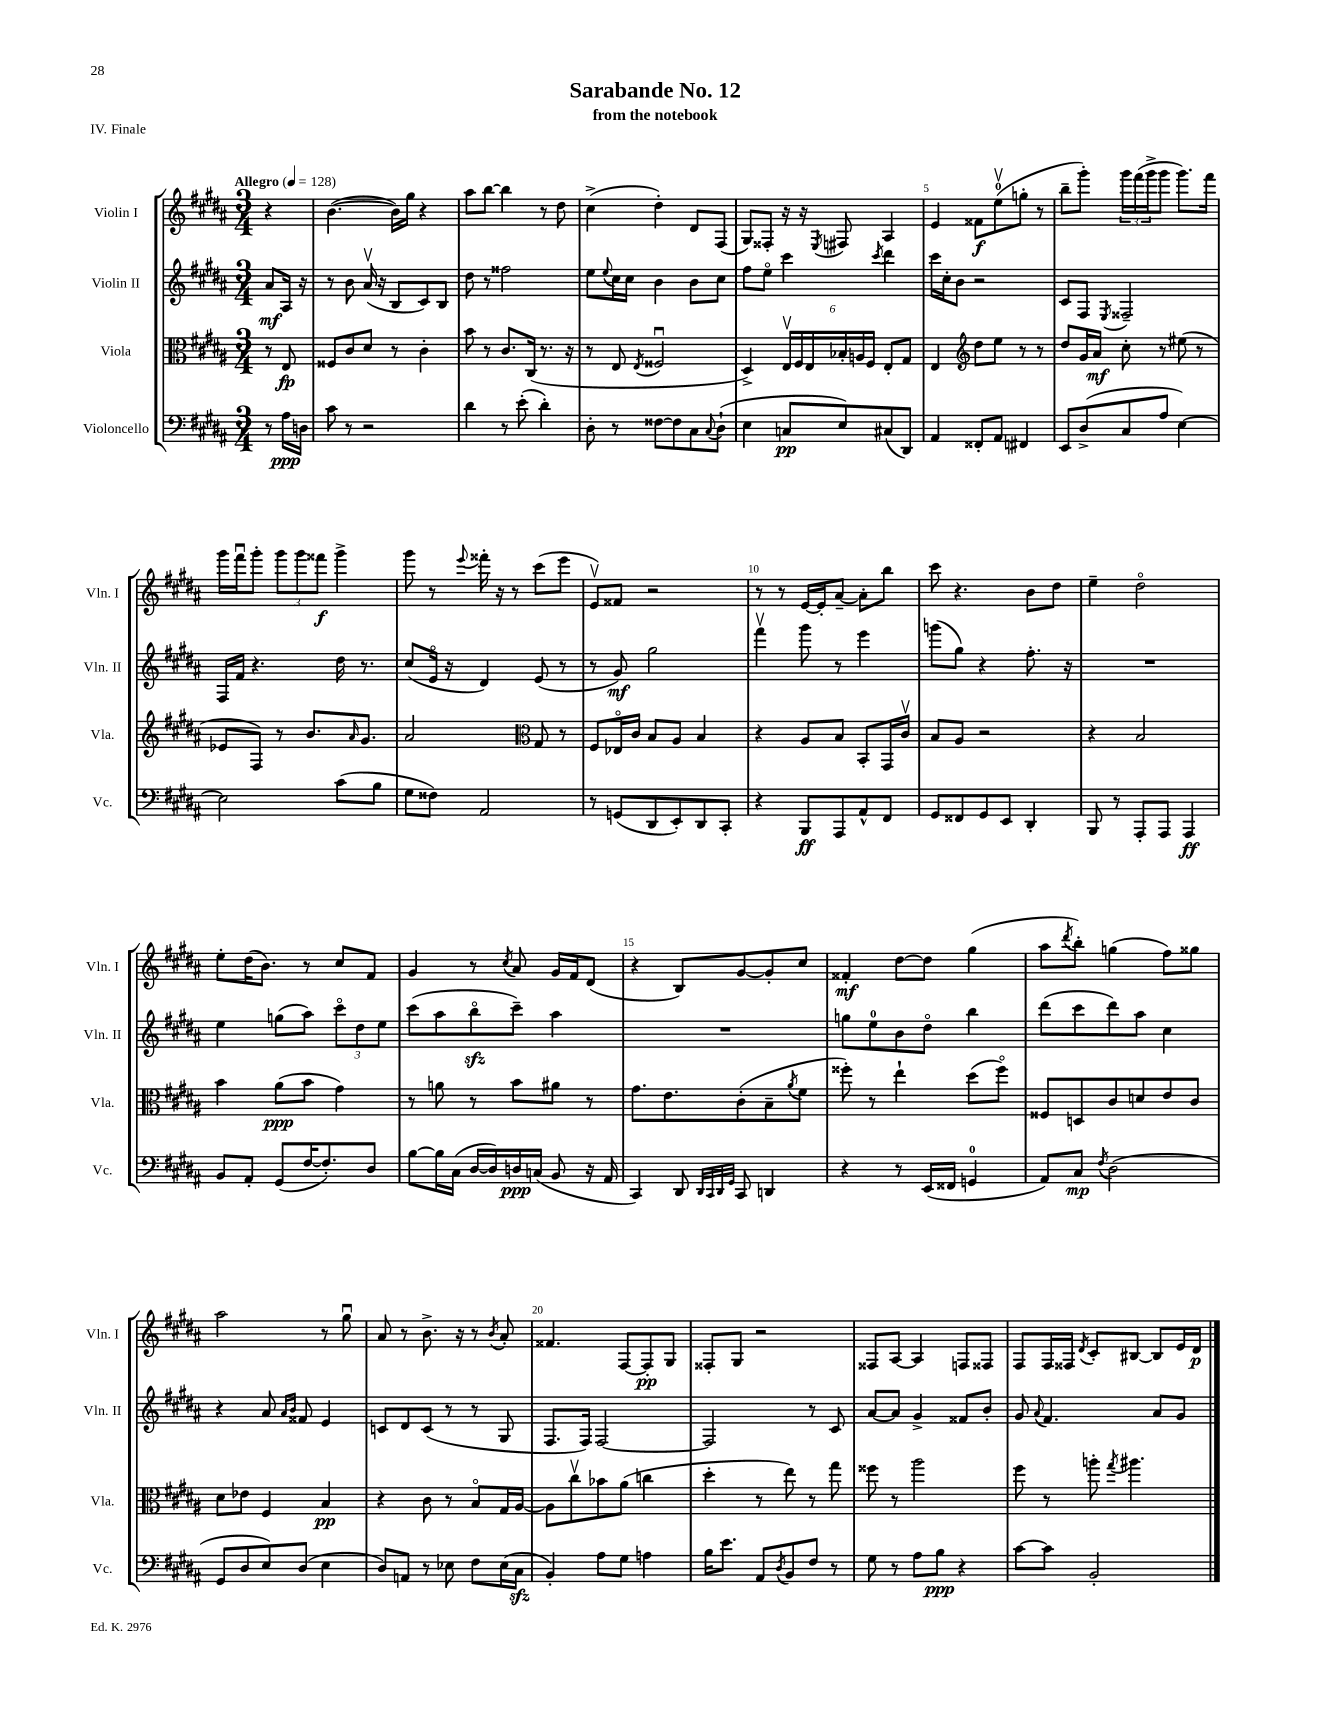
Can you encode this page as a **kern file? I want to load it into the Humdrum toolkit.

**kern	**kern	**kern	**kern
*staff4	*staff3	*staff2	*staff1
*clefF4	*clefC3	*clefG2	*clefG2
*k[f#c#g#d#a#]	*k[f#c#g#d#a#]	*k[f#c#g#d#a#]	*k[f#c#g#d#a#]
*M3/4	*M3/4	*M3/4	*M3/4
*MM128	*MM128	*MM128	*MM128
8r	8r	8a#	4r
16A#	8E	16A#	.
16D	.	16r	.
=	=	=	=
8c#	8F##	8r	([4.b
8r	8c#	8b	.
2r	8d#	(16a#v	.
.	.	16r	.
.	8r	8B	16b])
.	.	.	16gg#
.	4c#'	8c#)	4r
.	.	8B	.
=	=	=	=
4d#	8b	8dd#	8aa#
.	8r	8r	[8bb
8r	8.c#	2ff##	4bb]
(8e'	.	.	.
.	(16C#	.	.
4d#')	8.r	.	8r
.	.	.	8dd#
.	16r	.	.
=	=	=	=
8D#'	8r	8ee	(4cc#^
.	.	8qqee	.
8r	8E	16cc#	.
.	.	16cc#	.
.	8qE	.	.
[8F##	2F##u	4b	4dd#')
8F##]	.	.	.
8C#	.	8b	8d#
8qqC#	.	.	.
(8D#`	.	8cc#	(8F#
=	=	=	=
4E	4D#^)	8ff#	8G#)
.	.	8eeo	8F##'
8C	24Ev	4ccc#	16r
.	24F#	.	.
.	.	.	16r
.	24E	.	.
.	.	.	8qE
8E)	24B-'	.	8F#
.	24A	.	.
.	24F#	.	.
.	.	8qccc#	.
(8C#	8E'	4ddd#	4A#
8DD#)	8G#	.	.
=	=	=	=
4AA#	4E	16ccc#	4e
.	.	16cc#'	.
.	.	8b	.
*	*clefG2	*	*
8FF##'	8dd#	2r	8f##
8AA#	8ee	.	(8eev
4FF#	8r	.	8gg'
.	8r	.	8r
=	=	=	=
8EE	8dd#	8c#	8bb~
(8D#^	16g#	8F#	8ggg#')
.	16a#	.	.
.	.	8qE	.
8C#	8cc#'	2F##~	24ggg#
.	.	.	(24fff#
.	.	.	24ggg#^
8A#	8r	.	8ggg#
[4E)	(8ee#	.	8.ggg#)
.	8r	.	.
.	.	.	16fff#
=	=	=	=
2E]	8e-	16F#	16ggg#
.	.	16f#	16fff#u
.	8F#)	4.r	8ggg#'
.	8r	.	12ggg#
.	.	.	12ggg#
.	8.b	.	.
.	.	.	12fff##
(8c#	.	16dd#	4ggg#^
.	16qqa#	.	.
.	8.g#	8.r	.
8B	.	.	.
=	=	=	=
8G#	2a#	(8cc#	8ggg#
8F##)	.	16eo	8r
.	.	16r	.
.	.	.	8qqeee
2AA#	.	4d#)	16fff##'
.	.	.	16r
.	.	.	8r
*	*clefC3	*	*
.	8G#	(8e	(8ccc#
.	8r	8r	8eee
=	=	=	=
8r	8F#	8r	8ev)
(8GG	16E-o	8g#)	8f##
.	16c#	.	.
8DD#	8B	2gg#	2r
8EE')	8A#	.	.
8DD#	4B	.	.
8CC#'	.	.	.
=	=	=	=
4r	4r	4fff#v	8r
.	.	.	8r
8BBB	8A#	8ggg#	[16e
.	.	.	16e']
8AAA#	8B	8r	[8a#~
8AA#^^	8BB'	4eee	8a#']
8FF#	16GG#	.	8bb
.	16c#v	.	.
=	=	=	=
8GG#	8B	(8ggg	8ccc#
8FF##	8A#	8gg#)	4.r
8GG#	2r	4r	.
8EE	.	.	.
4DD#'	.	8.ff#'	8b
.	.	.	8dd#
.	.	16r	.
=	=	=	=
8BBB	4r	2.r	4ee~
8r	.	.	.
8AAA#'	2B	.	2dd#o
8AAA#	.	.	.
4AAA#	.	.	.
=	=	=	=
8BB	4b	4ee	8ee'
8AA#'	.	.	(16dd#
.	.	.	8.b)
(8GG#	(8a#	(8gg	.
[16F#	8b	8aa#)	8r
8.F#'])	.	.	.
.	4g#)	12ccc#o	8cc#
.	.	12dd#	.
8D#	.	.	8f#
.	.	12ee	.
=	=	=	=
[8B	8r	(8ccc#	4g#
16B]	8a	8aa#	.
(16C#	.	.	.
[16D#	8r	8bbo	8r
16D#])	.	.	.
.	.	.	8qcc#
16D	8b	8ccc#~)	8a#
(16C	.	.	.
8BB	8a#	4aa#	16g#
.	.	.	16f#
16r	8r	.	(8d#
16AA#	.	.	.
=	=	=	=
4CC#)	8.g#	2.r	4r
.	8.e	.	.
8DD#	.	.	8B)
32qqDD#	.	.	.
32qqCC#	.	.	.
32qqDD#	.	.	.
32qqGG#	.	.	.
8CC#	(8c#'	.	[8g#
4DD	8B~	.	8g#']
.	8qa#	.	.
.	8f#	.	8cc#
=	=	=	=
4r	8ff##')	8gg	4f##'
.	8r	8ee	.
8r	4ee`	8b	[8dd#
(16EE	.	8dd#o	8dd#]
16FF##	.	.	.
4GG	(8dd#	4bb	(4gg#
.	8ff##o)	.	.
=	=	=	=
8AA#)	8F##	(8ddd#	8aa#
.	.	.	8qddd#
8C#	8D	8ccc#	8bb')
8qF#	.	.	.
(2D#	8c#	8ddd#)	(4gg
.	8d	8aa#	.
.	8e	4cc#	8ff#)
.	8c#	.	8gg##
=	=	=	=
8GG#	8d#	4r	2aa#
8D#	8e-	.	.
8E)	4F#	8a#	.
.	.	16qqa#	.
.	.	16qqb	.
(8D#	.	8f##	.
4E	4B	4e	8r
.	.	.	8gg#u
=	=	=	=
8D#)	4r	8c	8a#
8AA	.	8d#	8r
8r	8c#	(8c	8.b^
8E-	8r	8r	.
.	.	.	16r
8F#	8Bo	8r	8r
.	.	.	8qb
(16E-	16G#	8G#	8a#'
16C#	[16A#	.	.
=	=	=	=
4BB')	8A#]	8.F#	4.f##
.	8cc#v	.	.
.	.	16F#)	.
8A#	8b-	[2F#	.
8G#	(8a#	.	[8F#
4A	4cc	.	8F#']
.	.	.	8G#
=	=	=	=
16B	4dd#'	2F#]	8F##'
8.e	.	.	.
.	.	.	8G#
8AA#	8r	.	2r
8qD#	.	.	.
8BB	8ee)	.	.
8F#	8r	8r	.
8r	8gg#	8c#	.
=	=	=	=
8G#	8ff##	[8a#	8F##
8r	8r	8a#]	[8A#
8A#	2aa#	4g#^	4A#]
8B	.	.	.
4r	.	8f##	8F
.	.	8b'	8F##
=	=	=	=
[8c#	8ff#	8g#	8F#
.	.	8qqa#	.
8c#]	8r	4.f#	16F#
.	.	.	16F##
.	.	.	8qd#
2BB'	8aa'	.	8c#'
.	8qgg#	.	.
.	4.aa#	.	[8B#
.	.	8a#	8B#]
.	.	8g#	16e
.	.	.	16d#
==	==	==	==
*-	*-	*-	*-
